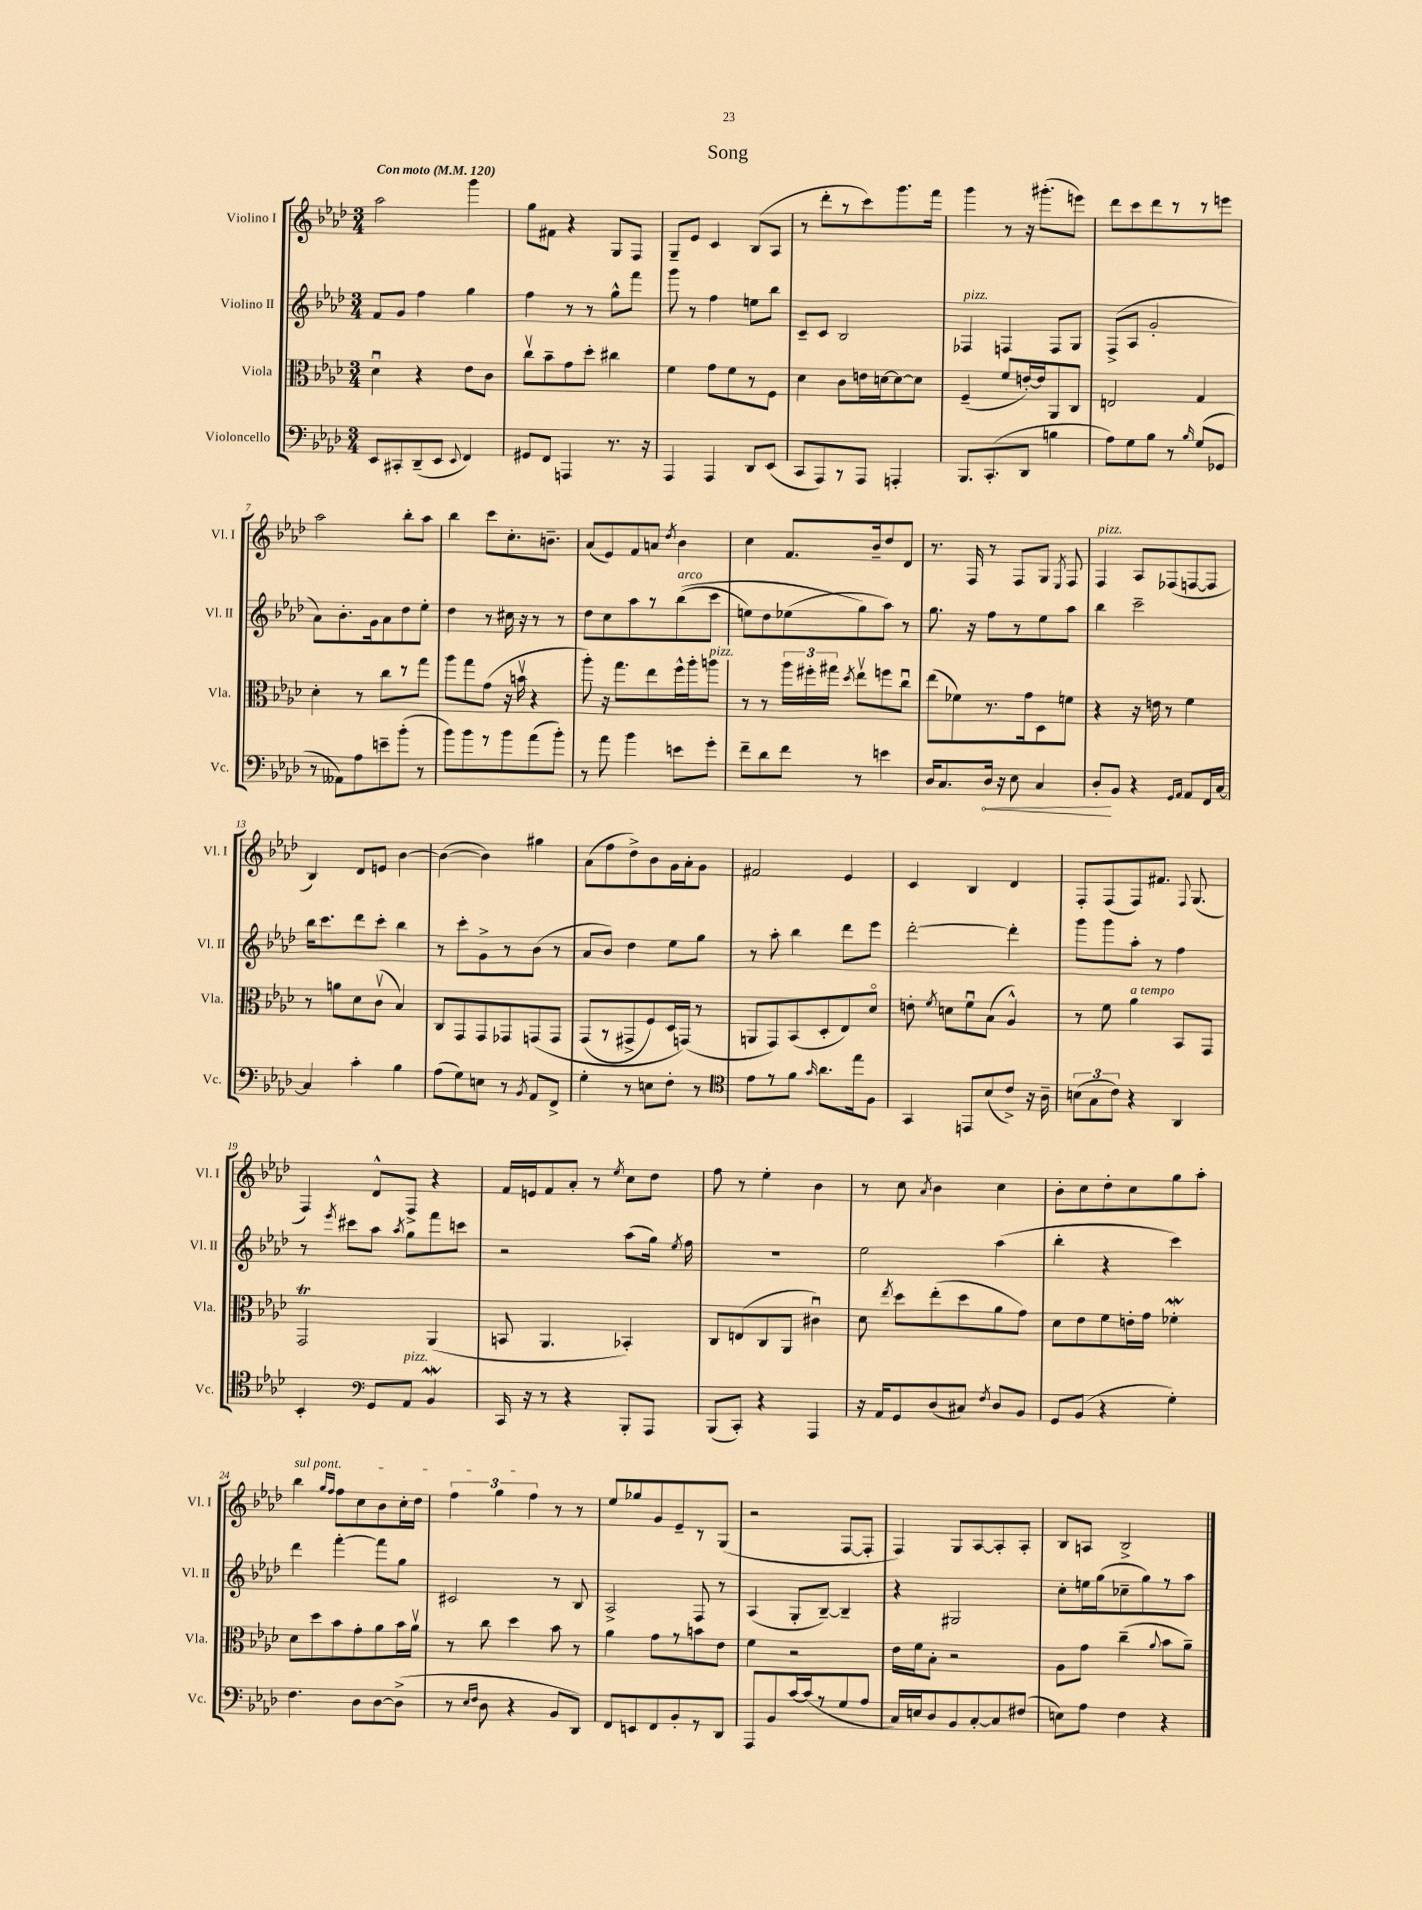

**kern	**kern	**kern	**kern
*staff4	*staff3	*staff2	*staff1
*clefF4	*clefC3	*clefG2	*clefG2
*k[b-e-a-d-]	*k[b-e-a-d-]	*k[b-e-a-d-]	*k[b-e-a-d-]
*M3/4	*M3/4	*M3/4	*M3/4
*MM120	*MM120	*MM120	*MM120
8EE-/L	4d-u\	8f/L	2aa-\
8CC#'/	.	8g/J	.
(8DD-~/	4r	4ff\	.
8EE-/J	.	.	.
8qqEE-/	.	.	.
4FF/)	8e-\L	4gg\	4ggg\
.	8c\J	.	.
=	=	=	=
8GG#/L	8ccv\L	4ff\	8gg\L
8FF/J	8b-~\	.	8f#\J
4AAA/	8g\	8r	4r
.	8dd-'\J	8r	.
8.r	4cc#\	8gg^^\L	8G/L
.	.	8fff\J	8F/J
16r	.	.	.
=	=	=	=
4AAA-/	4f\	8ggg\	8G~/L
.	.	8r	8e-/J
4AAA-/	8g\L	4ff\	4c/
.	8f\	.	.
8DD-/L	8r	8ee\L	(8B-/L
(8EE-/J	8F\J	8bb-\J	8A-/J
=	=	=	=
8CC/L	4d-\	8c~/L	8r
8AAA-/)	.	8c/J	8ddd-'\L
8r	8c\L	2B-/	8r
8AAA-/J	16e\L	.	8ccc\)
.	[16d\J	.	.
4AAA'/	8d\_	.	8.ggg\
.	8d\]J	.	.
.	.	.	16fff\Jk
=	=	=	=
8.BBB-/L	(4F~/	4F-/	4ggg\
(8.CC'/	.	.	.
.	8f/L	4F/	8r
8DD-/J	[16e'/L)	.	16r
.	16e/]J	.	(8.ggg#'\L
4B\	8AA-/	8F/L	.
.	8C/J	8G/J	8eee\J)
=	=	=	=
8A-\L)	2E/	(8F^/L	8ddd-\L
8G\	.	8A-/J	8ccc\
8B-\J	.	2g'/	8ddd-\
8r	.	.	8r
16qqB-/	.	.	.
(8G/L	4G/	.	8r
8GG-/J	.	.	8eee\J
=	=	=	=
8r	4d-'\	8a-\L)	2aa-\
8AA--\L)	.	8.b-'\	.
8A-\	8r	.	.
.	.	16g\k	.
8e~\	8cc\L	8a-\	.
(8b-'\J	8r	8dd-\	8bb-'\L
8r	8gg\J	8ee-'\J	8aa-\J
=	=	=	=
8b-\L)	8aa-\L	4dd-\	4bb-\
8b-\	8gg\	.	.
8r	(8g\J	8r	8ccc\L
8b-\	16r	16cc#\	8.cc'\
.	16bv\	16r	.
(8a-\	4r	8r	.
.	.	.	8.b~\J
8b-'\J)	.	8r	.
=	=	=	=
8r	8aa-'\)	8dd-\L	(8a-/L
8a-\	16r	8cc\	8e-/)
.	8.gg\L	.	.
4b-\	.	8aa-\	8f/
.	8ee-\	8r	8a/J
.	.	.	8qdd-/
8e\L	16ff^^\L	&((8bb-\	4b-\
.	16aa-'\J	.	.
8g'\J	8aa\J	8ccc\J	.
=	=	=	=
8f~\L	8r	8ee\L)	4cc\
8d-\	8r	8dd-\	.
8f\J	24aa-\LL	(8ee-\	8.f/L
.	24ff#'\	.	.
.	24gg#\JJ	.	.
.	8qdd-/	.	.
8r	8ee-v\L	8gg\&)	.
.	.	.	16b-~/k
4e\	8ff\	8aa-\J)	8dd-/
.	8ccu\J	8r	8d-/J
=	=	=	=
16D-/LK	(8ee-\L	8.gg\	8.r
8.C/	.	.	.
.	8f-\)	.	.
.	.	16r	16F/
16D-/Jk	8.r	8ff\L	8r
16r	.	.	.
8E-\	.	8r	8F/L
.	16g\k	.	.
4C/	8D-\	8ee-\	8G/J
.	.	.	8qE-/
.	8f\J	8aa-\J	8F/
=	=	=	=
8D-'/L	4r	4bb-\	4F/
8BB-/J	.	.	.
4r	16r	2ccc~\	8A-/L
.	16e\	.	.
.	8r	.	(8F-/
16qqGG/LL	.	.	.
16qqAA-/JJ	.	.	.
8AA-/L	4f\	.	[8F/
16FF/L	.	.	8F/]J
[16C/JJ	.	.	.
=	=	=	=
4C/]	8r	16bb-\LK	4B-/)
.	.	8.ccc\	.
.	8a\L	.	.
4c'\	8d-\	8ddd-\	8d-/L
.	(8cv\J	8ccc'\J	8e/J
4B-\	4B-/)	4bb-\	[4b-\
=	=	=	=
(8A-\L	8C/L	8r	(4b-\_
8G\)	8GG/	8ccc'\L	.
8E\J	8GG/	8g^\	4b-\])
8r	8GG-/	8r	.
8qBB-/	.	.	.
8AA-/L	&(8GG/	(8b-\J	4gg#\
8FF^/J	8GG/J	8r	.
=	=	=	=
4G'\	(8GG/L	8a-/L	(8a-\L
.	8r	8b-/J)	8ff\
8r	8GG#^/	4dd-\	8dd-^\)
8E\L	8F/)	.	8b-\
8F'\J	16D-/L	8ee-\L	16g\L
.	(16GG/JJ&)	.	16a-'\J
8r	8r	8gg\J	8g\J
=	=	=	=
*clefC4	*	*	*
8e-\L	8AA/L	8r	2f#/
8r	8GG/)	8aa-'\	.
8f\J	(8BB-/	4bb-\	.
16qqg/	.	.	.
8.a-\L	8D-'/	.	.
.	8E-/)	8ddd-\L	4e-/
16ee-\k	.	.	.
8F\J	8d-o/J	8eee-\J	.
=	=	=	=
4GG/	8e'\	[2ddd-'\	4c/
.	8qf/	.	.
.	8d\L	.	.
8EE/L	8fu\	.	4B-/
(8B-/	(8B-\J	.	.
8c^/J)	4A-^^/)	4ddd-'\]	4d-/
16r	.	.	.
16A-~\	.	.	.
=	=	=	=
(12B\L	8r	8ggg\L	8F'/L
12G\	.	.	.
.	8f\	8ggg\	(8F/
12c\J)	.	.	.
4r	4a-\	8aa-'\J	8F/)
.	.	8r	8.f#/J
4AA-/	8BB-/L	4ff\	.
.	.	.	8qqF/
.	.	.	(8.G/
.	8GG/J	.	.
=	=	=	=
4BB-'/	2GG/	8r	4F/)
.	.	8qeee-/	.
.	.	8ccc#\L	.
*clefF4	*	*	*
8GG/L	.	8aa-\J	8d-^^/L
.	.	8qaa-/	.
8AA-/J	.	8gg\L	8F^/J
4BB-/	(4AA-/	8fff\	4r
.	.	8ccc\J	.
=	=	=	=
16CC/	8BB/	2r	16f/LL
16r	.	.	16e/J
8r	4.AA-/	.	8f/
4r	.	.	8a-'/J
.	.	.	8r
.	.	.	8qee-/
8BBB-'/L	4BB-'/)	(8aa-\L	8cc\L
8AAA-/J	.	16gg\Jk)	8dd-\J
.	.	8qee-/	.
.	.	16ff\	.
=	=	=	=
(8BBB-/L	8C/L	2.r	8ff\
8CC'/J)	(8E/	.	8r
4r	8C/	.	4ee-'\
.	8AA-/J	.	.
4AAA-/	4c#u\)	.	4b-\
=	=	=	=
16r	8d-\	2ee-\	8r
16AA-/LK	.	.	.
.	8qee-/	.	.
8GG/	8dd-\L	.	8cc\
.	.	.	8qa-/
(8D-/	(8ee-'\	.	4b-\
8C#/J)	8dd-\	.	.
8qF/	.	.	.
8D-/L	8a-\	(4aa-\	4cc\
8BB-/J	8g\J)	.	.
=	=	=	=
8GG/L	8d-\L	4bb-'\	8b-'\L
(8BB-/J	8e-\	.	8cc\
4r	8f\	4r	8dd-'\
.	16e'\L	.	8cc\
.	16g\JJ	.	.
4G'\)	4f-'\	4ccc\)	8gg\
.	.	.	8aa-'\J
=	=	=	=
4.F\	8d-\L	4ddd-\	4bb-\
.	8dd-\	.	.
.	.	.	16qqgg/LL
.	.	.	16qqff/JJ
.	8b-\	[4fff'\	8ff\L
8D-\L	8g'\	.	8cc\
[8D-\	8a-\	8fff\]L	8b-\
(8D-^\]J	16b-\L	8gg\J	16cc'\L
.	16a-v\JJ	.	16dd-\JJ
=	=	=	=
8r	8r	2c#/	6ff\
16qqE-/LL	.	.	.
16qqF/JJ	.	.	.
8D-\	8cc\	.	.
.	.	.	6gg\
4r	4dd-\	.	.
.	.	.	6ff\
8BB-/L	8b-\	8r	8r
8DD-/J)	8r	8B-/	8r
=	=	=	=
8FF/L	4a-\	2A-^/	8ee-/L
8EE/	.	.	8gg-/
8FF/	8g\L	.	8g/
8BB-'/	8r	.	8e-~/
8r	8b\	8F/	8r
8DD-/J	8e-\J	8r	(8G/J
=	=	=	=
8AAA-/L	4f\	(4A-/	2r
8BB-/	.	.	.
[16c/L	2r	8G'/L	.
(16c/]J	.	.	.
8r	.	[8B-~/J)	.
8G/	.	4B-~/]	[8F/L
8A-/J	.	.	8F'/]J
=	=	=	=
16C/LL)	16e-\LL	4r	4F/)
16E/J	16f\J	.	.
8D-/	8B-'\J	.	.
8BB-/	2r	2G#/	8G/L
[8C'/	.	.	[8A-/
8C/]	.	.	8A-'/]
(8F#/J	.	.	8A-'/J
=	=	=	=
8E\L)	8A-\L	8cc'\L	8B-/L
8A-\J	8g\J	16ee\L	8A/J
.	.	(16gg\J	.
4F\	(4cc~\	8cc-~\	2B-^/
.	.	8gg\)	.
.	8qqa-/	.	.
4r	8b-\L	8r	.
.	8a-~\J)	8aa-\J	.
==	==	==	==
*-	*-	*-	*-
